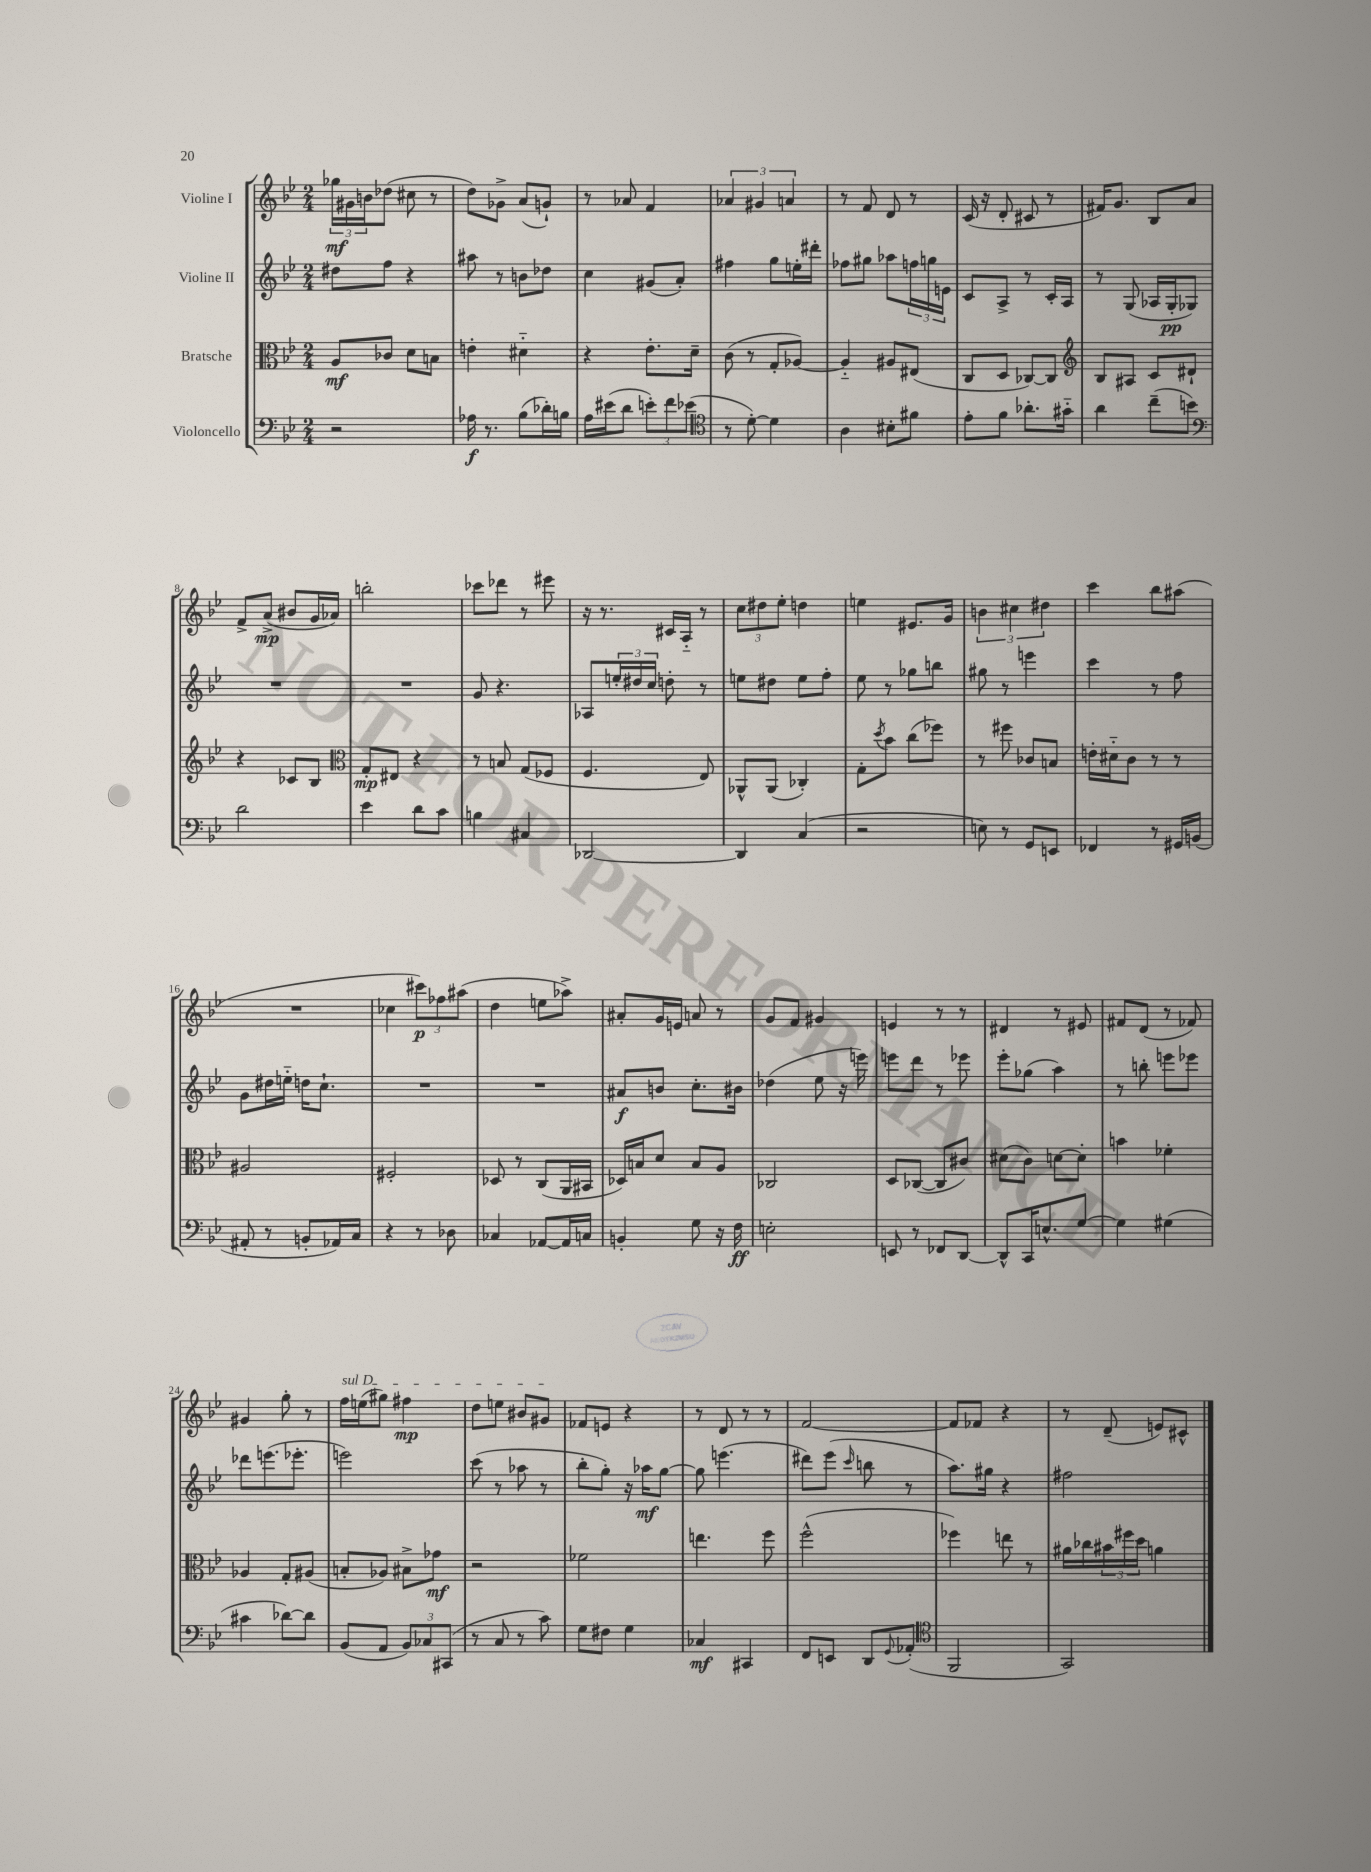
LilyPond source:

<<
\new StaffGroup <<
\new Staff = "s0" \with { instrumentName = "Violine I" } {
    \clef treble \key bes \major \numericTimeSignature \time 2/4
    \tuplet 3/2 { ges''16\mf gis'16 b'16 } des''8( cis''8 r8 |
    d''8) ges'8-> a'8( g'8-!) |
    r8 aes'8 f'4 |
    \tuplet 3/2 { aes'4 gis'4 a'4 } |
    r8 f'8 d'8 r8 |
    c'16( r16 d'8-. cis'8 r8 |
    fis'16) g'8. bes8 a'8 |
    f'8-> a'8->\mp( bis'8 g'16 aes'16) |
    b''2-. |
    ces'''8 des'''8 r8 eis'''8 |
    r16 r8. cis'16 a16-_ r8 |
    \tuplet 3/2 { c''8 dis''8 ees''8-. } d''4 |
    e''4 eis'8. g'16 |
    \tuplet 3/2 { b'4 cis''4 dis''4 } |
    c'''4 bes''8 ais''8( |
    R2 |
    ces''4 \tuplet 3/2 { cis'''8\p) fes''8 ais''8( } |
    d''4 e''8 aes''8->) |
    ais'8-. g'16 e'16 a'8 r8 |
    g'8 f'8 gis'4 |
    e'4 r8 r8 |
    dis'4 r8 eis'8 |
    fis'8 d'8( r8 fes'8) |
    gis'4 g''8-. r8 |
    \once \override TextSpanner.bound-details.left.text = \markup { \italic "sul D" } f''16\startTextSpan e''16( gis''8) fis''4\mp |
    d''8 e''8 bis'8 gis'8\stopTextSpan |
    fes'8 e'8 r4 |
    r8 d'8 r8 r8 |
    f'2~ |
    f'8 fes'8 r4 |
    r8 d'8--( e'8) cis'8-^ \bar "|." |
}
\new Staff = "s1" \with { instrumentName = "Violine II" } {
    \clef treble \key bes \major \numericTimeSignature \time 2/4
    dis''8 f''8 r4 |
    ais''8 r8 b'8 des''8 |
    c''4 gis'8( a'8-.) |
    fis''4 g''8 e''16-. dis'''16-. |
    fes''8 gis''8 aes''8 \tuplet 3/2 { f''16 g''16 e'16 } |
    c'8 a8-> r8 c'16-. a16 |
    r8 g8( aes16 g16-.\pp ges8) |
    R2 |
    R2 |
    g'8 r4. |
    aes8 \tuplet 3/2 { e''16-. dis''16 c''16 } d''8-. r8 |
    e''8 dis''8 e''8 f''8-. |
    ees''8 r8 ges''8 b''8 |
    gis''8 r8 e'''4 |
    c'''4 r8 f''8 |
    g'8 dis''16 e''16-_ d''16 c''8.-! |
    R2 |
    R2 |
    ais'8\f b'8 c''8.-. bis'16 |
    des''4( ees''8 r16 e'''16) |
    e'''8 d'''8 r8 ees'''8 |
    ees'''8-. ges''8( a''4) |
    r8 b''8-. e'''8 ees'''8 |
    des'''8 e'''8.( ees'''8.-. |
    e'''2) |
    c'''8( r8 aes''8 r8 |
    bes''8-. g''8-.) r16 aes''16\mf g''8~ |
    g''8 e'''4.( |
    dis'''8) ees'''8( \grace { c'''16 } b''8 r8 |
    a''8.) gis''16 r4 |
    fis''2 \bar "|." |
}
\new Staff = "s2" \with { instrumentName = "Bratsche" } {
    \clef alto \key bes \major \numericTimeSignature \time 2/4
    a8\mf ces'8 d'8 b8 |
    e'4-. dis'4-_ |
    r4 ees'8.-. d'16-- |
    c'8( r8 g8-. aes8~) |
    aes4-_ ais8 eis8( |
    c8 d8 ces8~) ces8 |
    \clef treble bes8 ais8 c'8 dis'8-! |
    r4 ces'8 bes8 |
    \clef alto g8-.\mp eis8 r4 |
    r8 b8 g8( fes8 |
    f4. ees8) |
    aes,8-^ aes,8( ces4-.) |
    g8-. \acciaccatura { d''8 } bes'8 c''8( fes''8) |
    r8 fis''8 ces'8 b8 |
    e'16-. dis'16-_ c'8 r8 r8 |
    ais2 |
    fis2-. |
    des8 r8 c8( a,16 bis,16 |
    des16) b16 d'8 b8 a8 |
    ces2 |
    d8 ces8~( ces8 cis'8) |
    dis'8( c'8) d'8~ d'8-. |
    b'4 fes'4-. |
    aes4 g8-. ais8( |
    b8-. aes8) bis8-> ges'8\mf |
    r2 |
    fes'2 |
    e''4. f''8 |
    f''2-^( |
    fes''4) e''8 r8 |
    ais'16 ces''16 \tuplet 3/2 { bis'16 fis''16 d''16 } a'4 \bar "|." |
}
\new Staff = "s3" \with { instrumentName = "Violoncello" } {
    \clef bass \key bes \major \numericTimeSignature \time 2/4
    r2 |
    aes16\f r8. bes8( des'16-.) b16 |
    a16 eis'16( d'8 \tuplet 3/2 { e'8-.) f'8 ees'8( } |
    \clef tenor r8 d'8~-.) d'4 |
    a4 bis8-. fis'8 |
    ees'8-. f'8 aes'8.-. gis'16-_ |
    a'4 c''8--( b'8) |
    \clef bass d'2 |
    ees'4 d'8 c'8 |
    b4 cis4 |
    des,2~ |
    des,4 c4( |
    r2 |
    e8) r8 g,8 e,8 |
    fes,4 r8 gis,16 b,16( |
    ais,8-. r8 b,8-. aes,16) c16 |
    r4 r8 des8 |
    ces4 aes,8~ aes,16 c16 |
    b,4-. g8 r16 f16\ff |
    e2-. |
    e,8 r8 fes,8 d,8~ |
    d,8-^ c,16 e8.-^ g8~ |
    g4 gis4( |
    cis'4 des'8~) des'8 |
    bes,8( a,8 \tuplet 3/2 { bes,8) ces8 cis,8( } |
    r8 c8 r8 c'8) |
    g8 fis8 g4 |
    ces4\mf cis,4 |
    f,8 e,8 d,8 \appoggiatura { g,8 } aes,8-.( |
    \clef tenor f,2 |
    g,2) \bar "|." |
}
>>
>>
